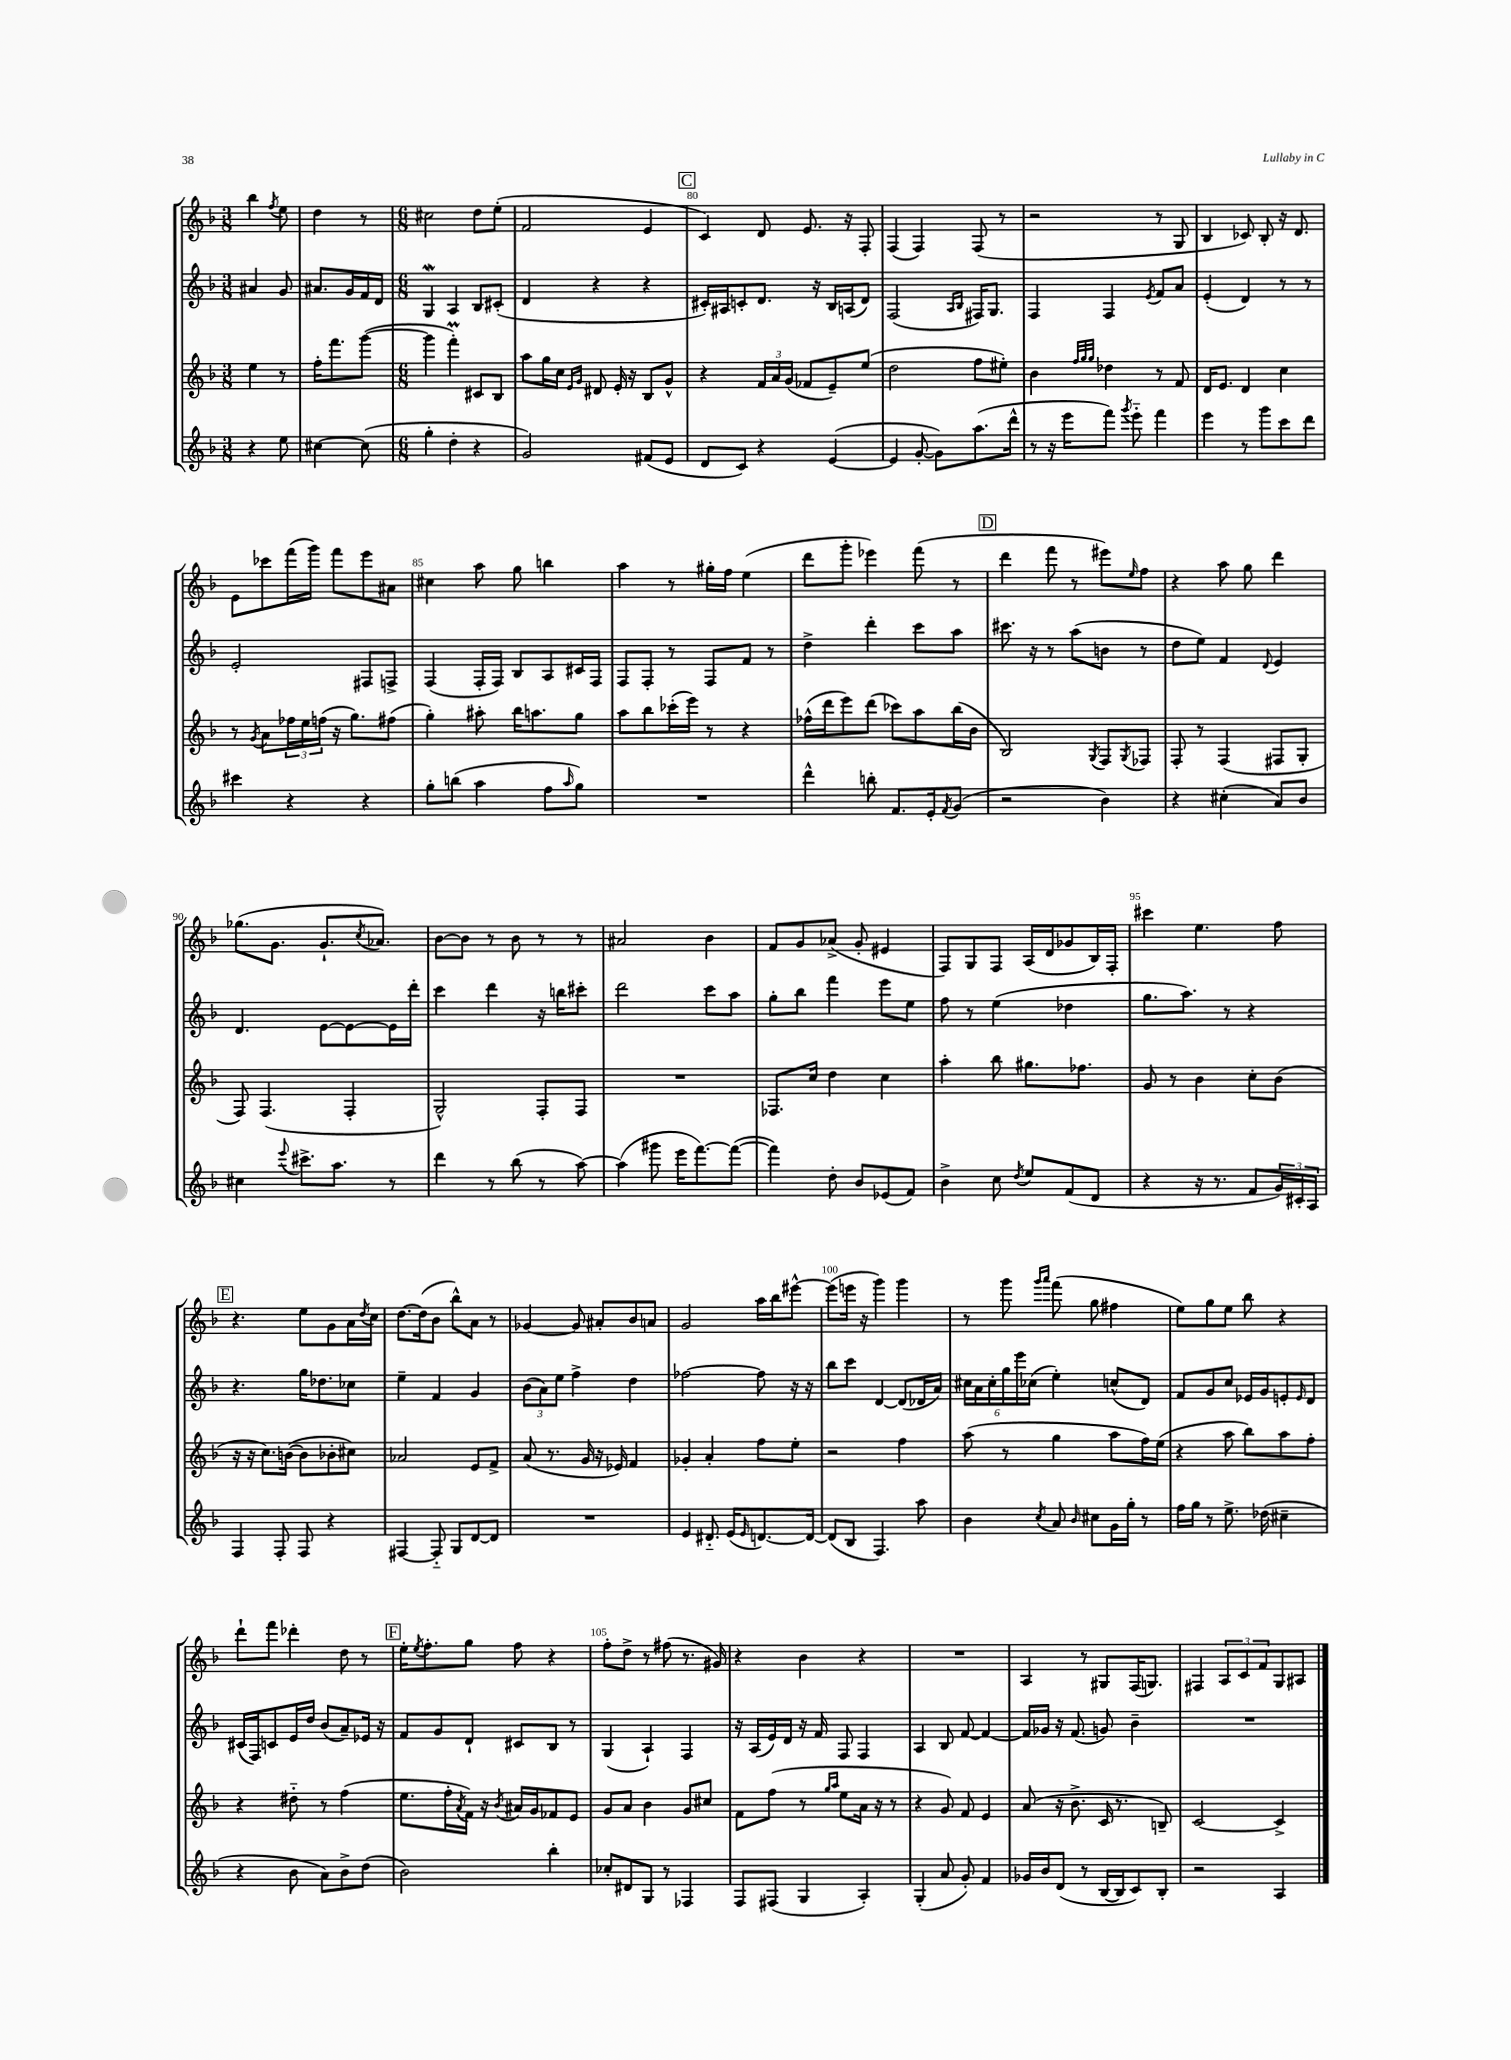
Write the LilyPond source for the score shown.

<<
\new StaffGroup <<
\new Staff = "s0" {
    \clef treble \key f \major \numericTimeSignature \time 3/8
    bes''4 \acciaccatura { f''8 } e''8 |
    d''4 r8 |
    \numericTimeSignature \time 6/8 cis''2 d''8 e''8-.( |
    f'2 e'4 |
    \mark \markup { \box "C" } c'4) d'8 e'8. r16 f8-. |
    f4( f4) f8( r8 |
    r2 r8 g8 |
    bes4 ces'8) bes8-. r16 d'8. |
    e'8 ces'''8 f'''16( g'''16) f'''8 e'''8 ais'8 |
    cis''4 a''8 g''8 b''4 |
    a''4 r8 gis''16-. f''16 e''4( |
    d'''8 g'''8-. ees'''4) f'''8( r8 |
    \mark \markup { \box "D" } d'''4 f'''8 r8 eis'''8) \grace { e''16 } f''8 |
    r4 a''8 g''8 d'''4 |
    ges''8.( g'8. g'8.-! \acciaccatura { c''8 } aes'8.) |
    bes'8~ bes'8 r8 bes'8 r8 r8 |
    ais'2 bes'4 |
    f'8 g'8 aes'8->( g'8-. eis'4 |
    f8) g8 f8 a16( d'16 ges'8 bes16) f16-. |
    cis'''4 e''4. f''8 |
    \mark \markup { \box "E" } r4. e''8 g'8 a'16 \acciaccatura { d''8 } c''16 |
    d''8.~ d''16( bes'8 bes''8-^) a'8 r8 |
    ges'4~ ges'8 ais'8-. bes'8 a'8 |
    g'2 a''16 bes''16 eis'''8~-^ |
    eis'''8( e'''16 r16 g'''4) g'''4 |
    r8 g'''8 \grace { g'''16 a'''16 } f'''8( g''8 fis''4 |
    e''8) g''8 e''8 bes''8 r4 |
    d'''8-! f'''8 des'''4-. d''8 r8 |
    \mark \markup { \box "F" } e''16-. \acciaccatura { e''8 } f''8.-. g''8 f''8 r4 |
    f''8-. d''8-> r8 fis''8( r8. gis'16) |
    r4 bes'4 r4 |
    R2. |
    a4 r8 gis8 f16( g8.) |
    fis4 \tuplet 3/2 { a8 c'8 f'8 } g8 ais8 \bar "|." |
}
\new Staff = "s1" {
    \clef treble \key f \major \numericTimeSignature \time 3/8
    ais'4 g'8 |
    ais'8. g'16 f'16 d'16 |
    \numericTimeSignature \time 6/8 g4\mordent a4 bes8 cis'8-.( |
    d'4 r4 r4 |
    \mark \markup { \box "C" } cis'16-.) ais16 c'8-. d'8. r16 bes16 a16( d'8) |
    f2( \grace { a16 bes16 } fis16) g8. |
    f4 f4 \acciaccatura { e'8 } f'8 a'8 |
    e'4-.( d'4) r8 r8 |
    e'2-. fis8 f8-> |
    f4( f16-. f16) bes8 a8 cis'16 f16 |
    f8 f8-. r8 f8 f'8 r8 |
    d''4-> d'''4-. c'''8 a''8 |
    \mark \markup { \box "D" } cis'''8. r16 r8 a''8( b'8 r8 |
    d''8 e''8) f'4 \appoggiatura { d'8 } e'4 |
    d'4. e'8~ e'8~ e'16 d'''16-. |
    c'''4 d'''4 r16 b''16 cis'''8-. |
    d'''2 c'''8 a''8 |
    g''8-. bes''8 f'''4 e'''8 e''8 |
    f''8 r8 e''4( des''4 |
    g''8. a''8.) r8 r4 |
    \mark \markup { \box "E" } r4. g''16 des''8. ces''8 |
    e''4-- f'4 g'4 |
    \tuplet 3/2 { bes'8( a'8) e''8 } f''4-> d''4 |
    fes''2~ fes''8 r16 r16 |
    bes''8 c'''8 d'4~ d'8( des'16 a'16) |
    \tuplet 6/4 { cis''16 a'16 cis''16-. g''16 e'''16 ces''16( } e''4-.) c''8-^( d'8) |
    f'8 g'8 c''8 ees'16 g'16 e'8-. \grace { e'16 } d'8 |
    cis'16( f16) c'8 e'16 d''16 bes'8( a'8--) ees'16 r16 |
    \mark \markup { \box "F" } f'8 g'8 d'8-! cis'8 bes8 r8 |
    g4( a4-!) f4 |
    r16 a16( e'16) d'16 r16 f'16 f8 f4 |
    a4 bes8 f'8~ f'4~ |
    f'16 ges'16 r16 f'8.( g'8) bes'4-- |
    R2. \bar "|." |
}
\new Staff = "s2" {
    \clef treble \key f \major \numericTimeSignature \time 3/8
    e''4 r8 |
    f''16-. f'''8. g'''8~( |
    \numericTimeSignature \time 6/8 g'''4 f'''4-.\prall) cis'8 bes8 |
    a''8 g''16 c''16 \grace { e'16 g'16 } dis'8 e'16-. r16 bes8 g'8-^ |
    \mark \markup { \box "C" } r4 \tuplet 3/2 { f'16 a'16 g'16( } fes'8 e'8--) e''8( |
    d''2 f''8 eis''8-.) |
    bes'4 \grace { f''32 g''32 g''32 } des''4 r8 f'8 |
    d'16 e'8. d'4 c''4 |
    r8 \acciaccatura { g'8 } a'8 \tuplet 3/2 { fes''16 e''16 f''16( } r16 g''8.) fis''8( |
    g''4-.) ais''8-. bes''16 a''8. g''8 |
    a''8 bes''8 ces'''16-.( e'''16) r8 r4 |
    fes''16-^( d'''16 e'''8) d'''8( ces'''8) a''8 bes''16( bes'16 |
    \mark \markup { \box "D" } bes2) \acciaccatura { g8 } f8 \acciaccatura { g8 } fes8 |
    f8-. r8 f4( fis8 g8-. |
    f8) f4.( f4-. |
    g2-^) f8-. f8 |
    R2. |
    fes8. c''16 d''4 c''4 |
    a''4-. bes''8 gis''8. fes''8. |
    g'8 r8 bes'4 c''8-. bes'8( |
    \mark \markup { \box "E" } r16 r16 c''8.) b'16~( b'8 bes'8-. cis''8) |
    aes'2 e'8 f'8-> |
    a'8( r8. g'16 r16 ees'16) f'4 |
    ges'4-. a'4-. f''8 e''8-. |
    r2 f''4 |
    a''8( r8 g''4 a''8 f''16) e''16( |
    r4 a''8 bes''8) a''8 f''8-. |
    r4 dis''8-_ r8 f''4( |
    \mark \markup { \box "F" } e''8. f''16-. \acciaccatura { a'8 } f'16) r16 \acciaccatura { bes'8 } ais'16 g'16 fes'8 e'8 |
    g'8 a'8 bes'4 g'8 cis''8 |
    f'8 f''8( r8 \grace { g''16 a''16 } e''8 a'16 r16 r8 |
    r4 g'8) f'8 e'4 |
    a'8( r16 bes'8.-> c'16 r8. b8--) |
    c'2~ c'4-> \bar "|." |
}
\new Staff = "s3" {
    \clef treble \key f \major \numericTimeSignature \time 3/8
    r4 e''8 |
    cis''4~ cis''8( |
    \numericTimeSignature \time 6/8 g''4-. d''4-. r4 |
    g'2) fis'8( e'8 |
    \mark \markup { \box "C" } d'8 c'8) r4 e'4~( |
    e'4 g'8~-. g'8) a''8.( d'''16-^ |
    r8 r16 e'''16 f'''8) \acciaccatura { g'''8 } e'''8-_ f'''4 |
    e'''4 r8 g'''8 c'''8 d'''8 |
    cis'''4 r4 r4 |
    g''8-. b''8( a''4 f''8 \grace { a''16 } g''8) |
    R2. |
    d'''4-^ b''8-. f'8. e'16-. \acciaccatura { f'8 } g'8( |
    \mark \markup { \box "D" } r2 bes'4) |
    r4 cis''4-.( a'8) bes'8 |
    cis''4 \appoggiatura { e'''8 } cis'''8.-> a''8. r8 |
    d'''4 r8 bes''8( r8 a''8~) |
    a''4( gis'''8 e'''16 f'''8.~) f'''8~( |
    f'''4) d''8-. bes'8 ees'8( f'8) |
    bes'4-> c''8 \acciaccatura { d''8 } e''8 f'8( d'8 |
    r4 r16 r8. f'8 \tuplet 3/2 { g'16) cis'16-. a16 } |
    \mark \markup { \box "E" } f4 f8-. f8 r4 |
    fis4~ fis8-_ g8 d'8~ d'8 |
    R2. |
    e'4 dis'8.-_ e'16( \grace { e'16 } d'8.~) d'16~ |
    d'8( bes8 f4.) a''8 |
    bes'4 \acciaccatura { c''8 } a'8 \grace { bes'16 } cis''8 g'16 g''16-. r8 |
    f''16 g''16 r8 e''8.-> des''16( cis''4-- |
    r4 bes'8 a'8) bes'8-> d''8( |
    \mark \markup { \box "F" } bes'2) bes''4-. |
    ces''8-. dis'8 g8 r8 fes4 |
    f8 fis8( g4 a4-.) |
    g4-.( a'8 g'8-.) f'4 |
    ges'16 bes'16 d'8( r8 bes16~ bes16 c'8) bes8-. |
    r2 a4 \bar "|." |
}
>>
>>
\layout { \context { \Score currentBarNumber = #76 \override BarNumber.break-visibility = ##(#f #t #t) barNumberVisibility = #(every-nth-bar-number-visible 5) } }
